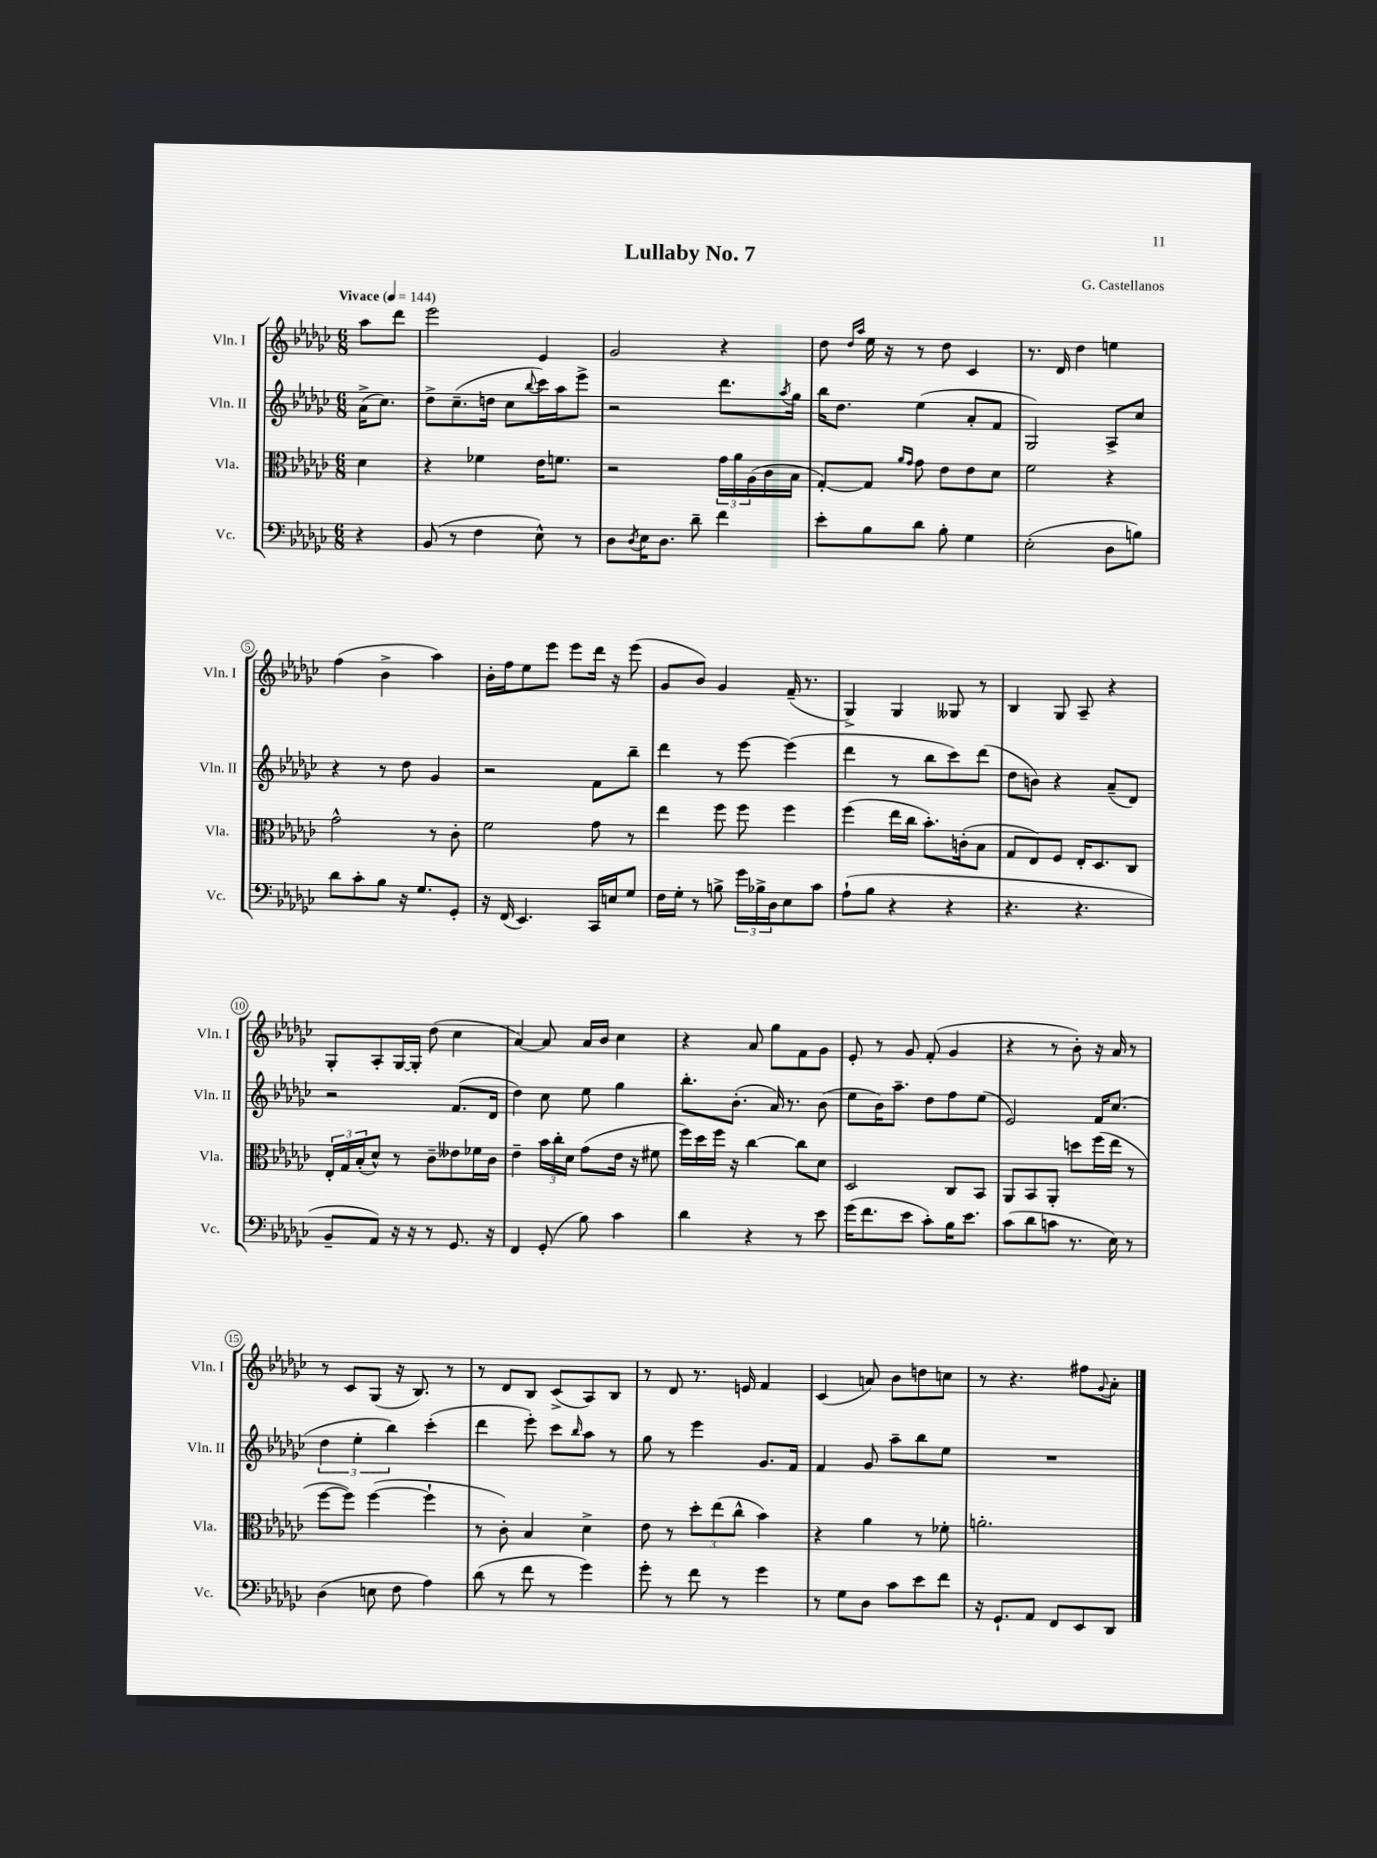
\header { title = "Lullaby No. 7" composer = "G. Castellanos" }
<<
\new StaffGroup <<
\new Staff = "s0" \with { instrumentName = "Vln. I" shortInstrumentName = "Vln. I" } {
    \clef treble \key ges \major \numericTimeSignature \time 6/8 \partial 4 \tempo "Vivace" 4 = 144
    aes''8 des'''8 |
    ees'''2 ees'4 |
    ges'2 r4 |
    des''8 \grace { des''16 aes''16 } ees''16 r16 r8 des''8 ces'4 |
    r8. des'16 des''4 e''4 |
    f''4( bes'4-> aes''4) |
    bes'16-. f''16 ees''8 ees'''8 ees'''8 des'''16 r16 ees'''8( |
    ges'8 bes'8) ges'4 f'16--( r8. |
    ges4->) ges4 geses8 r8 |
    bes4 ges8 aes8-- r4 |
    ges8-. aes8-. ges16~ ges16-. des''8( ces''4 |
    aes'4~) aes'8 aes'16 bes'16 ces''4 |
    r4 aes'8 ges''8 f'8 ges'8 |
    ees'8-. r8 ges'8 f'8-.( ges'4 |
    r4 r8 bes'8-.) r16 aes'16 r8 |
    r8 ces'8 ges8( r16 bes8.) r8 |
    r8 des'8 bes8 ces'8->( aes8) bes8 |
    r8 des'8 r8. e'16 f'4 |
    ces'4( a'8) bes'8 d''8 c''8 |
    r8 r4. fis''8 \appoggiatura { ges'8 } aes'8-. \bar "|." |
}
\new Staff = "s1" \with { instrumentName = "Vln. II" shortInstrumentName = "Vln. II" } {
    \clef treble \key ges \major \numericTimeSignature \time 6/8 \partial 4
    aes'16->( ces''8.) |
    des''8-> ces''8.--( d''16 ces''8 \appoggiatura { bes''8 } ces'''16) aes''16 ees'''8-> |
    r2 des'''8. \acciaccatura { aes''8 } ges''16 |
    bes''16 des''8. ees''4( aes'8-. f'8 |
    ges2) aes8-> ces''8 |
    r4 r8 des''8 ges'4 |
    r2 f'8 bes''8-- |
    des'''4 r8 ees'''8~ ees'''4( |
    des'''4 r8 bes''8 ces'''8) des'''8( |
    des''8 b'8) r4 aes'8--( des'8) |
    r2 f'8.( des'16 |
    des''4) ces''8 ees''8 ges''4 |
    bes''8.-. bes'8.-.( aes'16) r8. bes'8( |
    ees''8 bes'16) aes''8.-- des''8 f''8 ees''8( |
    ees'2) f'16 ces''8.( |
    \tuplet 3/2 { des''4 ees''4-. bes''4) } ces'''4-.( |
    des'''4 ees'''8-.) ces'''8 \grace { bes''16 } aes''8 r8 |
    ges''8 r8 ees'''4 ges'8. f'16 |
    f'4 ges'8 aes''8-- bes''8 ees''8 |
    R2. \bar "|." |
}
\new Staff = "s2" \with { instrumentName = "Vla." shortInstrumentName = "Vla." } {
    \clef alto \key ges \major \numericTimeSignature \time 6/8 \partial 4
    des'4 |
    r4 fes'4 ees'16 f'8. |
    r2 \tuplet 3/2 { ges'16 aes'16 aes16( } ces'16 bes16 |
    ges8~-.) ges8 \grace { aes'16 ges'16 } ges'8 ees'8 ees'8 des'8 |
    f'2 r4 |
    ges'2-^ r8 ces'8-. |
    f'2 ges'8 r8 |
    ees''4 f''8 f''8 f''4 |
    f''4( ees''16 ces''16 bes'8.-.) c'16-.( bes8 |
    ges8 ees8) f8 ees16-. des8. ces8 |
    \tuplet 3/2 { ees16-. ges16 bes16-.( } des'8-^) r8 ces'8-- eeses'8 fes'16 ces'16 |
    ees'4-- \tuplet 3/2 { bes'16 ces''16-. des'16 } ges'8( ees'16 r16 fis'8 |
    f''16) des''16 f''16 r16 ces''4~ ces''8 des'8 |
    des2 ces8 bes,8 |
    aes,8 bes,8 aes,8-. d''8 f''16( ees''16 r8 |
    f''8~ f''8) f''4~( f''4-! |
    r8 ces'8-.) bes4 des'4-> |
    ees'8 r8 \tuplet 3/2 { des''8-. ees''8( ces''8-^ } bes'4) |
    r4 aes'4 r8 fes'8-. |
    a'2.-. \bar "|." |
}
\new Staff = "s3" \with { instrumentName = "Vc." shortInstrumentName = "Vc." } {
    \clef bass \key ges \major \numericTimeSignature \time 6/8 \partial 4
    r4 |
    bes,8( r8 f4 ees8-^) r8 |
    des8 \acciaccatura { des8 } ees16 des8. des'8-- f'4 |
    ees'8-. bes8 des'8 bes8-. ges4 |
    ees2-.( des8 b8) |
    des'8 ces'8-. bes8 r16 ges8. ges,8-. |
    r16 f,16( ees,4.) ces,16 e16 ges8 |
    f16 ges16-. r8 b8-> \tuplet 3/2 { ges'16 bes16-> des16 } ees8 ces'8 |
    aes8-!( bes8 r4 r4 |
    r4. r4. |
    bes,8-- aes,8) r16 r16 r8 ges,8. r16 |
    f,4 ges,8-.( bes8) ces'4 |
    des'4 r4 r8 ees'8 |
    ges'16( f'8. ees'8 ces'8-.) bes16 ees'8. |
    ces'8( des'8 c'8 r8. ees16) r8 |
    des4( e8 f8 aes4) |
    des'8( r8 f'8 r8 ges'4) |
    ges'8-. r8 f'8 r8 ges'4 |
    r8 ges8 des8 ces'8 ees'8 f'8 |
    r16 ges,8.-! aes,8 f,8 ees,8 des,8 \bar "|." |
}
>>
>>
\layout { \context { \Score \override BarNumber.stencil = #(make-stencil-circler 0.1 0.3 ly:text-interface::print) } }
